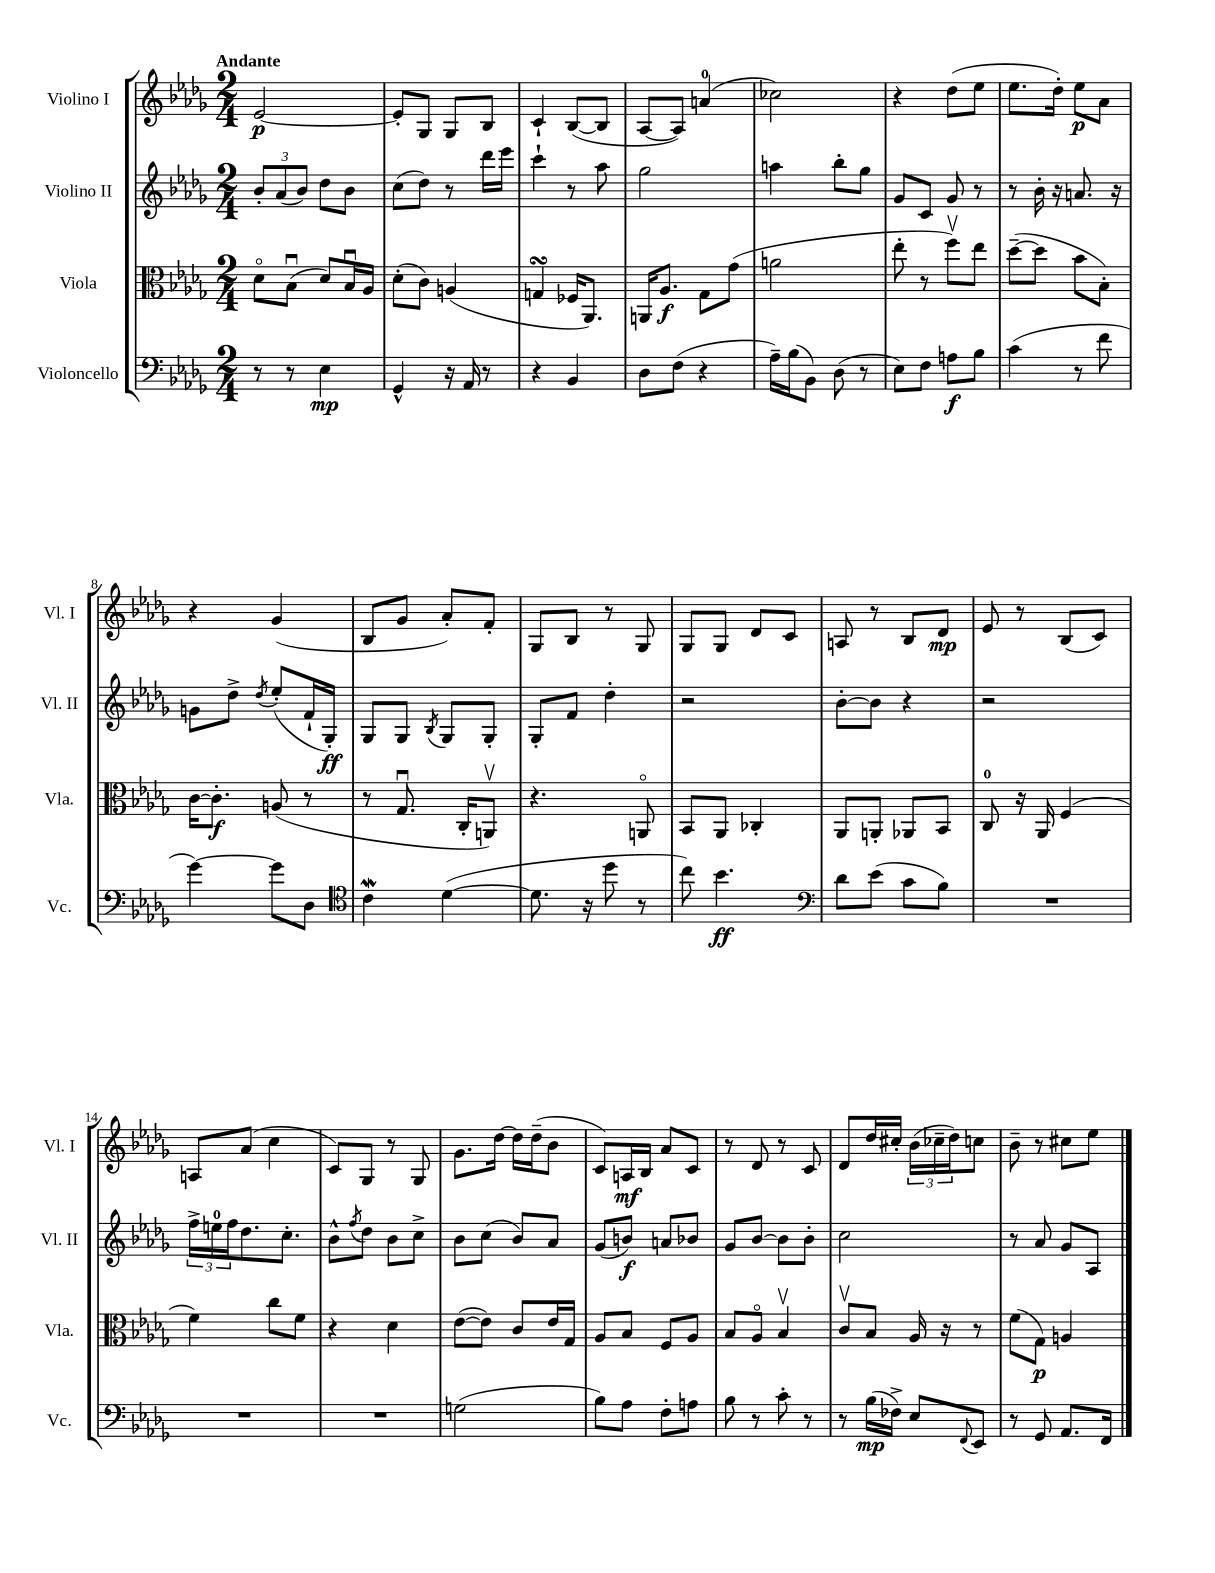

**kern	**kern	**kern	**kern
*staff4	*staff3	*staff2	*staff1
*clefF4	*clefC3	*clefG2	*clefG2
*k[b-e-a-d-g-]	*k[b-e-a-d-g-]	*k[b-e-a-d-g-]	*k[b-e-a-d-g-]
*M2/4	*M2/4	*M2/4	*M2/4
8r	8d-o	12b-'	[2e-
.	.	(12a-	.
8r	(8B-u	.	.
.	.	12b-)	.
4E-	8d-)	8dd-	.
.	16B-u	8b-	.
.	16A-	.	.
=	=	=	=
4GG-^^	(8d-'	(8cc	8e-']
.	8c)	8dd-)	8G-
16r	(4A	8r	8G-
16AA-	.	.	.
8r	.	16ddd-	8B-
.	.	16eee-	.
=	=	=	=
4r	4G	4ccc`	4c`
4BB-	16F-	8r	([8B-
.	8.AA-)	.	.
.	.	8aa-	8B-]
=	=	=	=
8D-	16AA	2gg-	[8A-
.	8.A-	.	.
(8F	.	.	8A-])
4r	8G-	.	(4a
.	(8g-	.	.
=	=	=	=
16A-~)	2a	4aa	2cc-)
(16B-	.	.	.
8BB-)	.	.	.
(8D-	.	8bb-'	.
8r	.	8gg-	.
=	=	=	=
8E-)	8ee-'	8g-	4r
8F	8r	8c	.
8A	8ffv)	8g-	(8dd-
8B-	8ee-	8r	8ee-
=	=	=	=
(4c	([8dd-~	8r	8.ee-
.	8dd-]	16b-'	.
.	.	16r	16dd-')
8r	8b-	8.a	8ee-
8f	8B-')	.	8a-
.	.	16r	.
=	=	=	=
[4g-)	[16c	8g	4r
.	8.c']	.	.
.	.	8dd-^	.
.	.	8qdd-	.
8g-]	(8A	(8ee-'	(4g-
8D-	8r	16f`	.
.	.	16G-')	.
=	=	=	=
*clefC4	*	*	*
4c	8r	8G-	8B-
.	8.G-u	8G-	8g-
.	.	8qB-	.
([4d-	.	8G-	8a-')
.	16C'	.	.
.	8AAv)	8G-'	8f'
=	=	=	=
8.d-]	4.r	8G-'	8G-
.	.	8f	8B-
16r	.	.	.
8dd-	.	4dd-'	8r
8r	8AAo	.	8G-
=	=	=	=
8cc)	8BB-	2r	8G-
4.b-	8AA-	.	8G-
.	4C-'	.	8d-
.	.	.	8c
=	=	=	=
*clefF4	*	*	*
8d-	8AA-	[8b-'	8A
(8e-	8AA'	8b-]	8r
8c	8AA-	4r	8B-
8B-)	8BB-	.	8d-
=	=	=	=
2r	8C	2r	8e-
.	16r	.	8r
.	16AA-	.	.
.	(4F	.	(8B-
.	.	.	8c)
=	=	=	=
2r	4f)	24ff^	8A
.	.	24ee	.
.	.	24ff	.
.	.	8.dd-	(8a-
.	8cc	.	4cc
.	.	8.cc'	.
.	8f	.	.
=	=	=	=
2r	4r	8b-^^	8c)
.	.	8qff	.
.	.	8dd-	8G-
.	4d-	8b-	8r
.	.	8cc^	8G-
=	=	=	=
(2G	([8e-	8b-	8.g-
.	8e-])	(8cc	.
.	.	.	[16dd-
.	8c	8b-)	16dd-]
.	.	.	(16dd-~
.	16e-	8a-	8b-
.	16G-	.	.
=	=	=	=
8B-)	8A-	(8g-	8c)
8A-	8B-	8b)	16A
.	.	.	16B-
8F'	8F	8a	8a-
8A	8A-	8b-	8c
=	=	=	=
8B-	8B-	8g-	8r
8r	8A-o	[8b-	8d-
8c'	4B-v	8b-]	8r
8r	.	8b-'	8c
=	=	=	=
8r	8cv	2cc	8d-
(16B-	8B-	.	16dd-
16F-^)	.	.	16cc#'
8E-	16A-	.	(24b-
.	.	.	24cc-~
.	16r	.	.
.	.	.	24dd-)
8qqFF	.	.	.
8EE-	8r	.	8cc
=	=	=	=
8r	(8f	8r	8b-~
8GG-	8G-)	8a-	8r
8.AA-	4A	8g-	8cc#
.	.	8A-	8ee-
16FF	.	.	.
==	==	==	==
*-	*-	*-	*-
